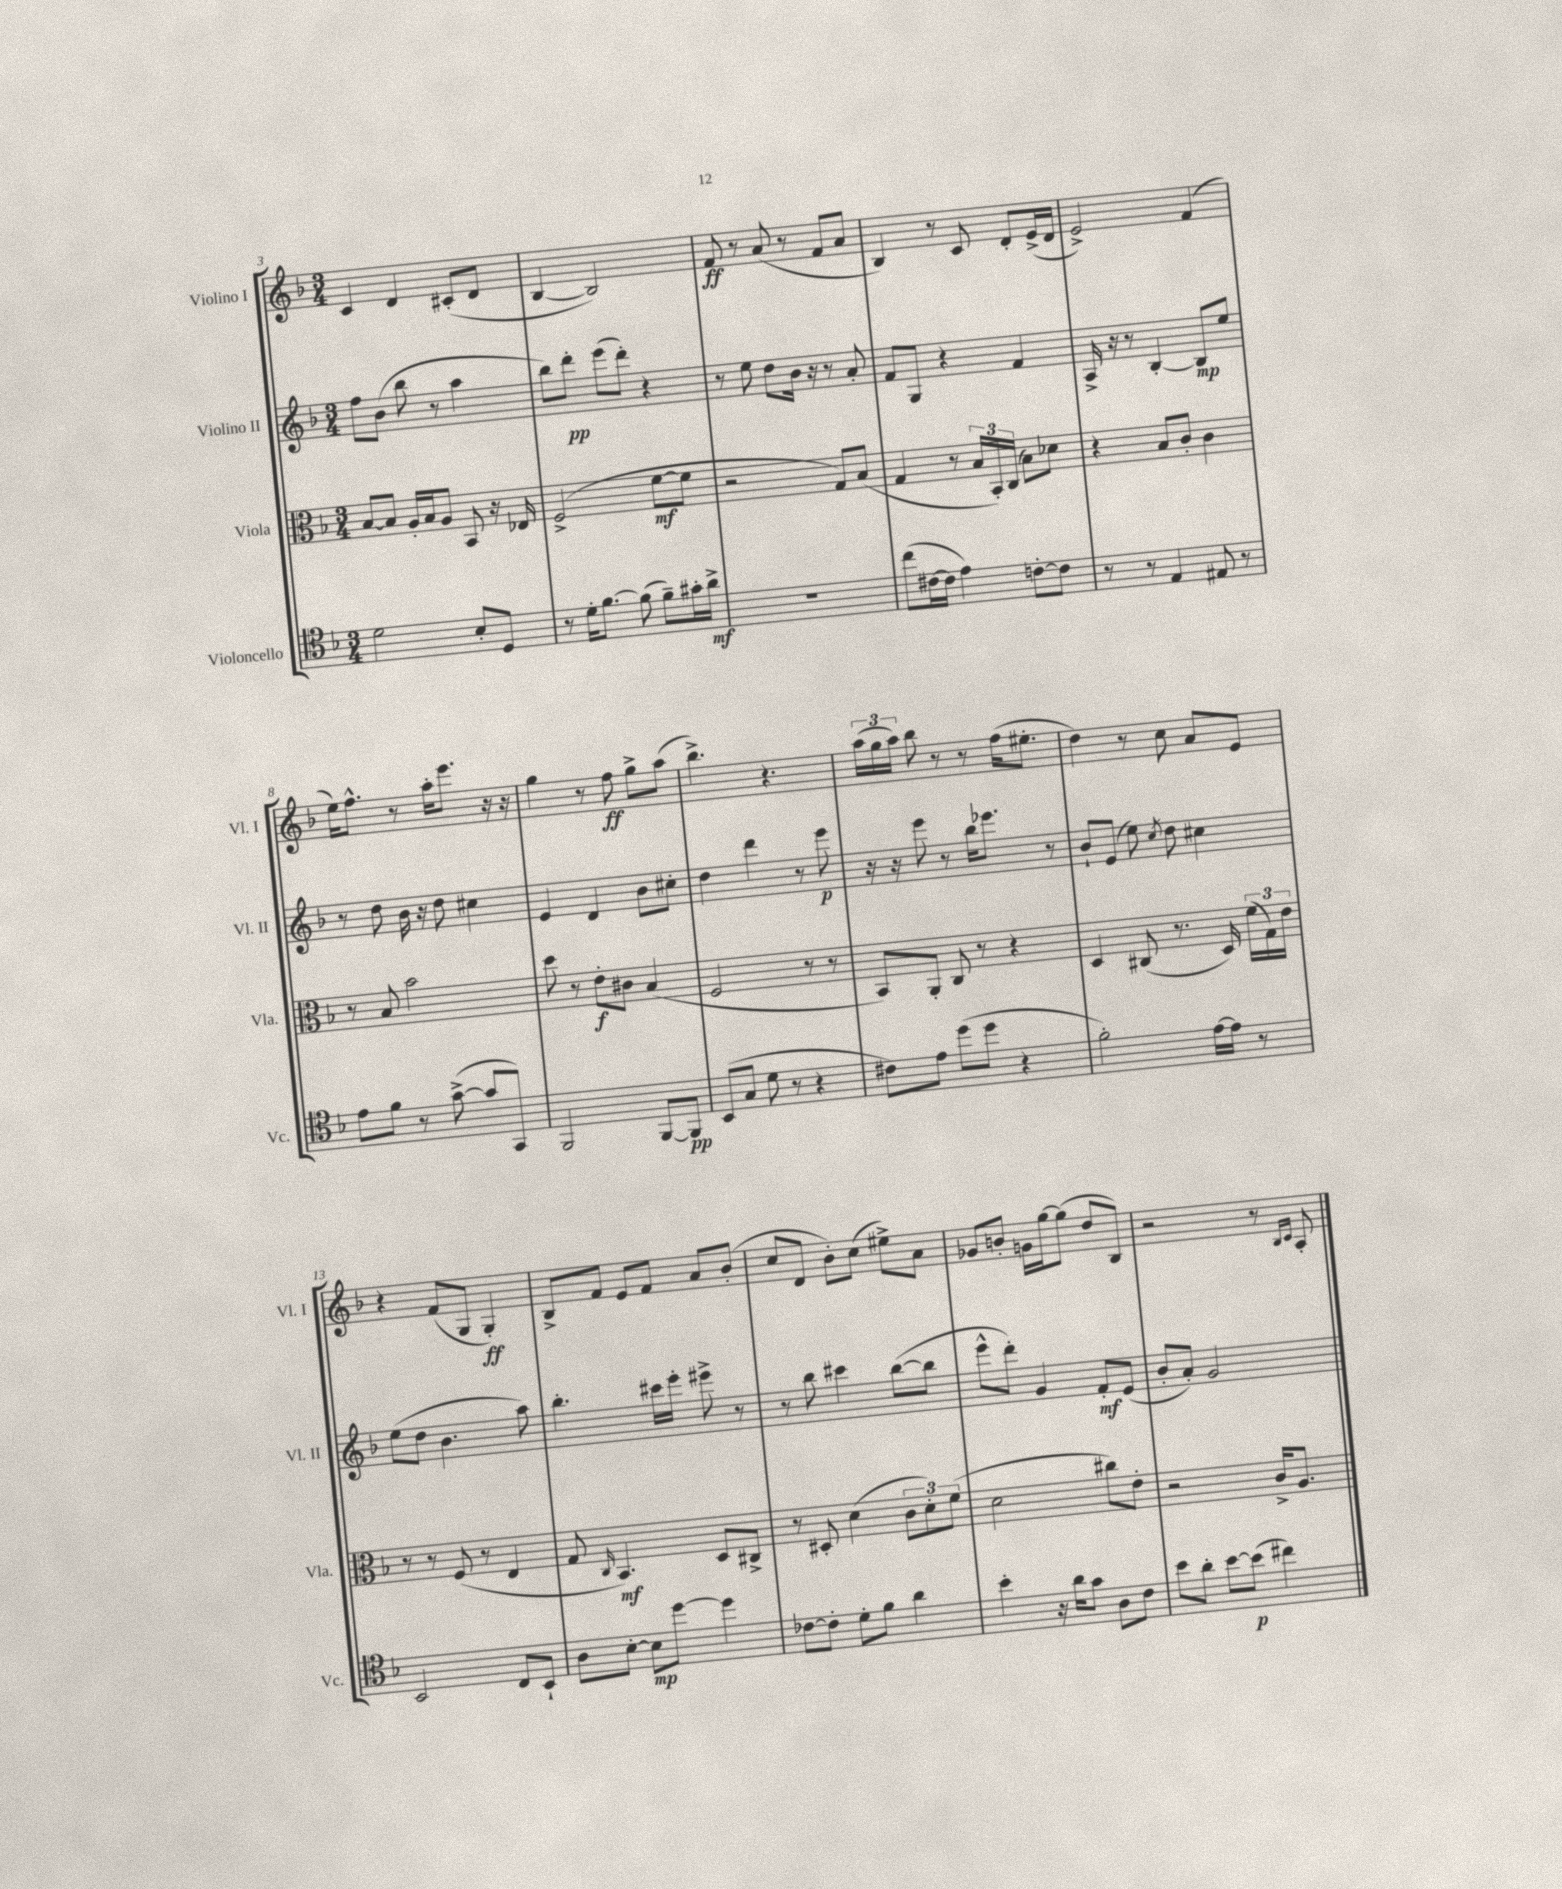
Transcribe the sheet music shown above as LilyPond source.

<<
\new StaffGroup <<
\new Staff = "s0" \with { instrumentName = "Violino I" shortInstrumentName = "Vl. I" } {
    \clef treble \key f \major \numericTimeSignature \time 3/4
    \autoBeamOff c'4 d'4 cis'8[-.( d'8] |
    bes4~ bes2) |
    f'8\ff r8 a'8( r8 f'8[ a'8] |
    bes4) r8 c'8 d'8[-. e'16->( d'16] |
    e'2->) f'4( |
    e''16[) f''8.]-^ r8 a''16[-. e'''8.] r16 r16 |
    g''4 r8 f''8\ff g''8[-> a''8]( |
    bes''4.->) r4. |
    \tuplet 3/2 { a''16[( g''16 a''16]) } bes''8 r8 r8 f''16[( eis''8.]-. |
    d''4) r8 c''8 a'8[ e'8] |
    r4 f'8[( g8] g4-.\ff) |
    bes8[-> f'8] e'8[ f'8] a'8[ bes'8]-.( |
    c''8[ d'8] bes'8[-.) c''8]( eis''8[->) a'8] |
    ges'8[ b'8]-. g'16[ g''16~ g''8]( d''8[ bes8]) |
    r2 r8 \grace { bes16[ c'16] } a8-. \bar "|." |
}
\new Staff = "s1" \with { instrumentName = "Violino II" shortInstrumentName = "Vl. II" } {
    \clef treble \key f \major \numericTimeSignature \time 3/4
    \autoBeamOff f''8[ bes'8]( bes''8 r8 a''4 |
    bes''8[) d'''8]-.\pp e'''8[( d'''8]-.) r4 |
    r8 e''8 d''8[ bes'16] r16 r8 a'8-. |
    f'8[ g8] r4 f'4 |
    a16-> r16 r8 bes4~-. bes8[\mp e''8] |
    r8 d''8 bes'16 r16 d''8 cis''4 |
    e'4 d'4 bes'8[ cis''8]-. |
    d''4 d'''4 r8 e'''8\p |
    r16 r16 e'''8 r8 bes''16[ ees'''8.] r8 |
    bes'8[-! e'8]( e''8) \acciaccatura { c''8 } d''8 cis''4 |
    e''8[( d''8] bes'4. a''8) |
    bes''4.-. cis'''16[ e'''16]-. eis'''8-> r8 |
    r8 bes''8 cis'''4 bes''8[~( bes''8] |
    e'''8[-^ d'''8]-.) g'4 f'8[-.\mf e'8]( |
    bes'8[-. a'8]-.) g'2 \bar "|." |
}
\new Staff = "s2" \with { instrumentName = "Viola" shortInstrumentName = "Vla." } {
    \clef alto \key f \major \numericTimeSignature \time 3/4
    \autoBeamOff bes8[~ bes8] a16[-. bes16 a8] bes,8 r16 ees16 |
    f2->( f'8[~\mf f'8] |
    r2 g8[) bes8]( |
    g4 r8 \tuplet 3/2 { bes16[ bes,16-.) c16]( } bes8[) des'8] |
    r4 bes8[ c'8]-. c'4 |
    r8 bes8 bes'2 |
    d''8 r8 e'8[-.\f cis'8] bes4( |
    f2 r8 r8 |
    bes,8[) a,8]-. c8 r8 r4 |
    d4 cis8( r8. d16) \tuplet 3/2 { f'16[( g16) e'16] } |
    r8 r8 f8( r8 e4 |
    g8 \grace { c16 } bes,4.\mf) d8[ cis8]-> |
    r8 dis8-. d'4( \tuplet 3/2 { c'8[ d'8-.) f'8]( } |
    d'2 cis''8[) e'8]-. |
    r2 c'16[-> a8.] \bar "|." |
}
\new Staff = "s3" \with { instrumentName = "Violoncello" shortInstrumentName = "Vc." } {
    \clef tenor \key f \major \numericTimeSignature \time 3/4
    \autoBeamOff d'2 bes8[-. d8] |
    r8 d'16[-. f'8.]~ f'8( f'8[--) gis'16-. a'16]->\mf |
    R2. |
    c''8[( cis'16~ cis'16] e'4) c'8[~-. c'8] |
    r8 r8 e4 eis8 r8 |
    e'8[ f'8] r8 g'8~->( g'8[ g,8]) |
    f,2 f,8[~ f,8]\pp |
    bes,8[( g8] d'8 r8 r4 |
    cis'8[) e'8] d''8[( d''8] r4 |
    f'2-.) e'16[~ e'16] r8 |
    bes,2 c8[ bes,8]-! |
    a8[ bes8]~-. bes8[\mp d''8]~ d''4 |
    ces'8[~ ces'8]-. d'8[-. f'8] a'4 |
    bes'4-. r16 a'16[ g'8] a8[ c'8] |
    bes'8[ a'8]-. bes'8[~ bes'8]\p( cis''4) \bar "|." |
}
>>
>>
\layout { \context { \Score currentBarNumber = #3 } }
